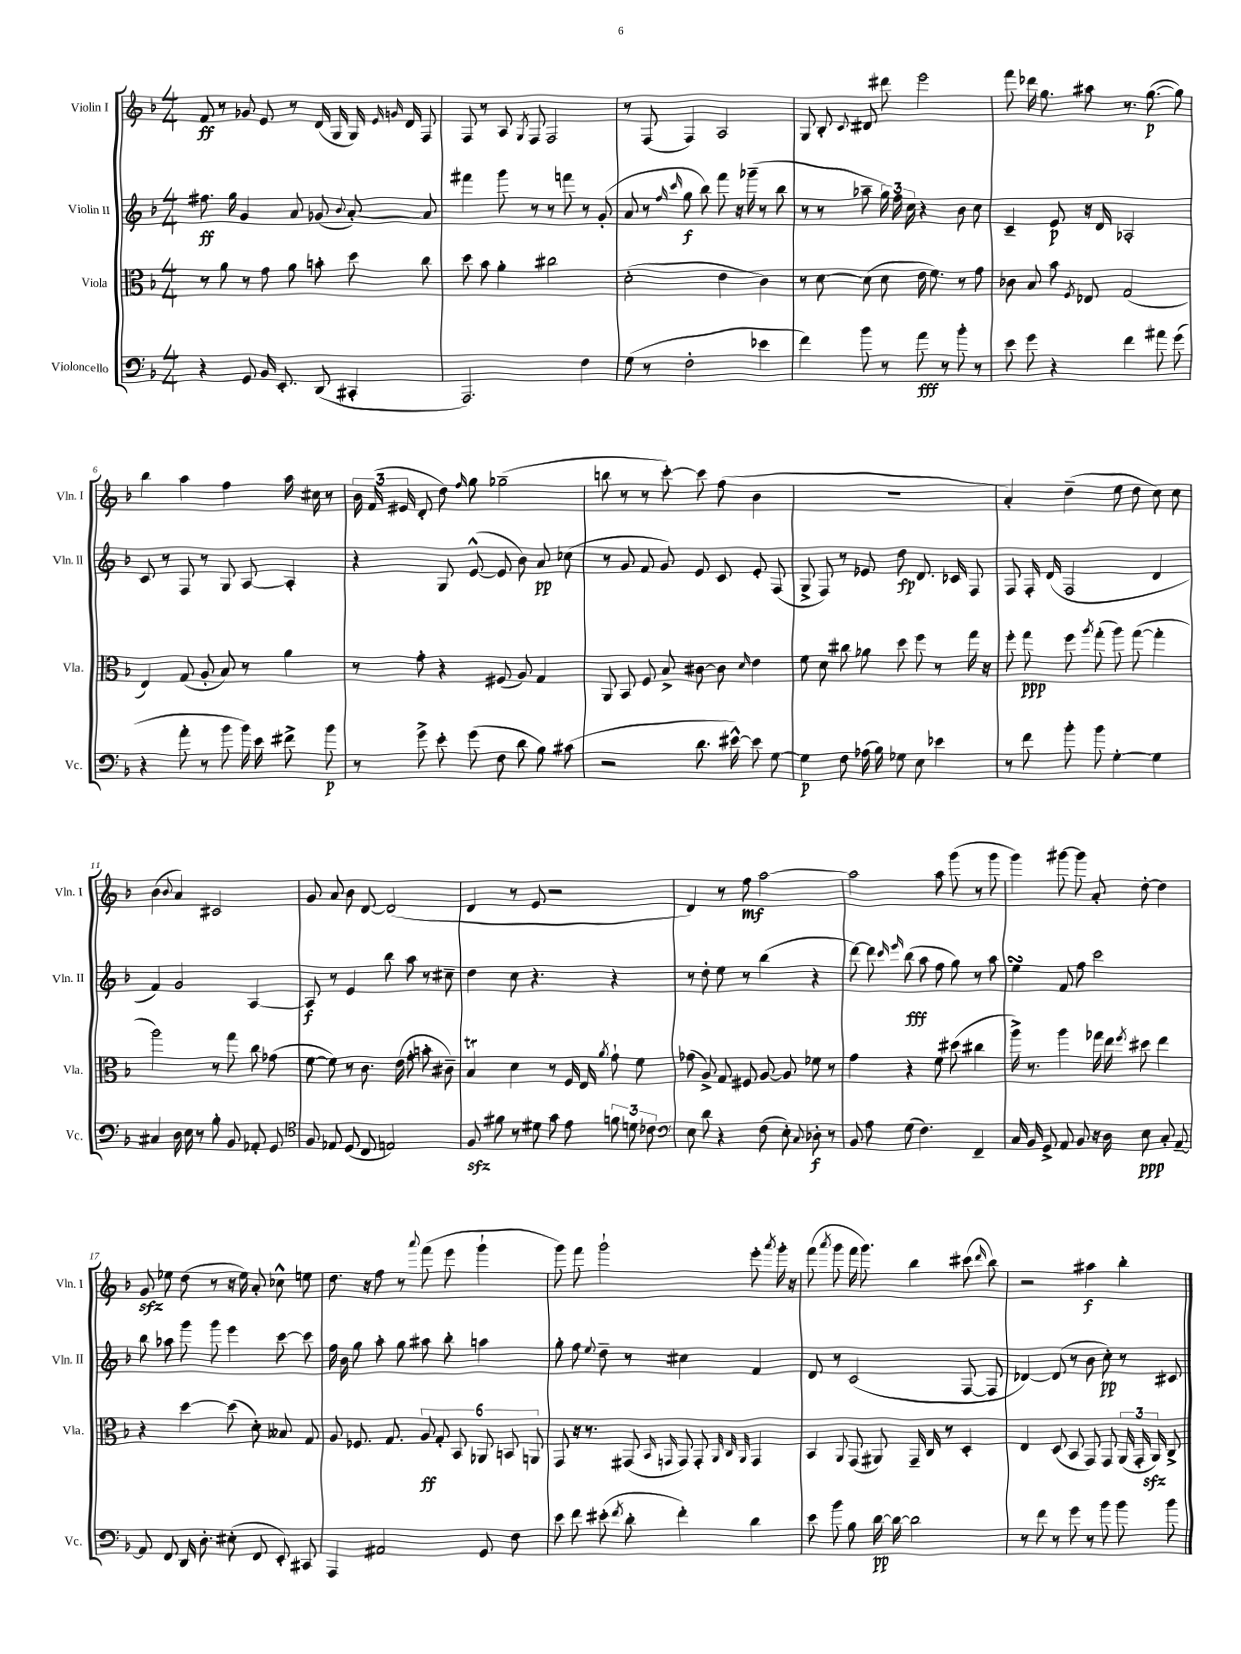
<<
\new StaffGroup <<
\new Staff = "s0" \with { instrumentName = "Violin I" shortInstrumentName = "Vln. I" } {
    \clef treble \key f \major \numericTimeSignature \time 4/4
    \autoBeamOff f'8\ff r8 ges'8 e'8 r8 d'16( g16 g16) \grace { e'16 g'16 } d'16 f8 |
    f8 r8 a8 \acciaccatura { g8 } f8 f2 |
    r8 f8( f4) a2 |
    g8 bes8-. \appoggiatura { c'8 } dis'8 dis'''8 e'''2 |
    f'''8 des'''16 g''8. ais''8 r8. g''8.~\p( g''8) |
    bes''4 a''4 f''4 a''16 cis''16 r8 |
    \tuplet 3/2 { bes'16 f'16( eis'16 } d'8-. d''8) \grace { f''16 } g''8 ges''2--( |
    b''8 r8 r8 c'''8~-.) c'''8 f''8( bes'4 |
    R1 |
    a'4-.) d''4--( e''8 d''8 c''8) c''8 |
    bes'4( \appoggiatura { bes'8 } a'4) cis'2 |
    g'8 a'8 bes'8 d'8~ d'2( |
    d'4 r8 e'8 r2 |
    d'4) r8 f''8\mf a''2~ |
    a''2 a''8 g'''8( r8 g'''8 |
    g'''4) gis'''8~ gis'''8 a'8-. d''8~-. d''4 |
    g'8\sfz ees''8 d''8( r8 r16 ees''16) a'8-. ces''8-^ e''8 |
    d''8. r16 f''8 r8 \appoggiatura { a'''8 } f'''8( e'''8 g'''4-! |
    g'''8) f'''8 g'''2-! e'''8-. \acciaccatura { a'''8 } g'''16-. r16 |
    f'''8( \acciaccatura { a'''8 } g'''8 f'''16 g'''8.) bes''4 cis'''8( \grace { d'''16 } bes''8) |
    r2 ais''4\f bes''4-. \bar "|." |
}
\new Staff = "s1" \with { instrumentName = "Violin II" shortInstrumentName = "Vln. II" } {
    \clef treble \key f \major \numericTimeSignature \time 4/4
    \autoBeamOff fis''8.\ff g''16 g'4 a'8 ges'8( \appoggiatura { bes'8 } a'8~-.) a'8 |
    fis'''4 g'''8 r8 r8 f'''8 r8 g'8-.( |
    a'8 r8 \grace { f''16 c'''16 } g''8\f bes''8) f'''8 r16 ges'''16--( r8 bes''8 |
    r8 r8 aes''8-- \tuplet 3/2 { g''16) f''16 c''16 } r4 bes'8 c''8 |
    c'4-- e'8\p r16 d'16 aes2-. |
    c'8 r8 f8 r8 g8 a8~ a4-. |
    r4 g8 e'8~-^( e'8 bes'8) a'8\pp ces''8( |
    r8 g'8 f'8 g'8) e'8 c'8 e'8-. f8( |
    g8-> f8) r8 ees'8 d''8\fp d'8. ces'16 f8 |
    f8 f16-. d'16( f2 d'4 |
    f'4) g'2 a4~ |
    a8\f r8 e'4 bes''8 a''8 r8 cis''8-- |
    d''4 c''8 r4. r4 |
    r8 d''8-. e''8 r8 bes''4( r4 |
    d'''8~) d'''8 \grace { c'''16 e'''16 } bes''8\fff( a''8 f''8 g''8) r8 a''8 |
    e''4\turn f'8 f''8 c'''2 |
    bes''8 aes''8 g'''8 g'''8 e'''4 c'''8~ c'''8 |
    f''16 bes'16 g''8 a''8-. g''8 ais''8 bes''8-. a''4 |
    g''8-. f''8 \appoggiatura { e''8 } d''8-- r8 cis''4 f'4 |
    d'8 r8 c'2( f8~ f8 |
    des'4~) des'8( r8 bes'8 c''8-.\pp) r8 cis'8 \bar "|." |
}
\new Staff = "s2" \with { instrumentName = "Viola" shortInstrumentName = "Vla." } {
    \clef alto \key f \major \numericTimeSignature \time 4/4
    \autoBeamOff r8 a'8 r8 g'8 a'8 b'8-. d''8 c''8 |
    d''8 bes'8 a'4-. cis''2 |
    d'2-.( e'4 c'4) |
    r8 d'8~ d'8( d'8 e'16 f'8.) r8 g'8 |
    ces'8 bes8 bes'8 \acciaccatura { f8 } ees8 g2( |
    e4) g8( a8-. bes8) r8 a'4 |
    r8 g'8-. r4 fis8( a8) g4 |
    a,8 bes,8 f8 bes8-> cis'8~ cis'8 \grace { d'16 } e'4 |
    f'8 d'8 cis''8 aes'8 d''8 f''8 r8 g''16 r16 |
    f''8-. g''8\ppp f''8 \acciaccatura { a''8 } g''8-.( a''8) g''8~( g''4-. |
    a''2) r8 g''8 c''8 ges'8( |
    f'8~ f'8) r8 c'8. e'16( g'8-. b'8-. cis'8--) |
    bes4\trill d'4 r8 f16 e16 \acciaccatura { a'8 } g'8-! f'8 |
    ges'8( a8->) g8 fis8 a8~ a8 fes'8 r8 |
    g'4 r4 f'8 dis''8( cis''4 |
    a''16->) r8. a''4 ges''16 e''16 \acciaccatura { f''8 } dis''8 e''4 |
    r4 d''4~ d''8( d'8-.) beses8 g8 |
    a8 fes8. g8. \tuplet 6/4 { a8\ff g8-. bes,8 aes,8 b,8 a,8 } |
    g,8 r16 r8. gis,8( \grace { bes,16 g,16 } g,8) g,8-. \grace { a,32 c32 a,32 } g,4 |
    bes,4 \appoggiatura { a,8 } g,8( ais,8) g,16-- c16 r8 d4-. |
    e4 d8( bes,8 g,8) g,8 \tuplet 3/2 { a,16( g,16-. a,16\sfz) } c8-> \bar "|." |
}
\new Staff = "s3" \with { instrumentName = "Violoncello" shortInstrumentName = "Vc." } {
    \clef bass \key f \major \numericTimeSignature \time 4/4
    \autoBeamOff r4 g,8 bes,16 e,8.-. d,8( cis,4-. |
    a,,2.) f4 |
    g8( r8 f2-. ees'4 |
    f'4) bes'8 r8 a'8\fff r8 bes'8-. r8 |
    e'8 g'8 r4 f'4 ais'8 g'8( |
    r4 a'8-. r8 bes'8 bes'16) e'16 fis'8-> bes'8\p |
    r8 g'8-> e'8-. g'8( f8 d'8 bes8) cis'8( |
    r2 d'8. eis'16~-^) eis'8 g8~ |
    g4\p f8 aes16( bes16) ges8 e8 ees'4 |
    r8 f'8 bes'8-. bes'8 g4~-. g4 |
    cis4 d16 e16 r8 bes8-. bes,8 aes,8-. g,8 |
    \clef tenor f8 ees8 d8( c8 e2) |
    f8\sfz fis'8 r8 dis'8 g'8 e'8 \tuplet 3/2 { f'8 d'8 ces'8 } |
    \clef bass e8 d'8 r4 f8( e8-.) \appoggiatura { c8 } des8-.\f r8 |
    bes,8 a8 g8( f4.) f,4-- |
    c16 bes,16 g,8-> a,8 bes,8 r16 d16 e8\ppp c8-. a,8~-- |
    a,8 f,8 d,16 d8.-. eis8-.( f,8 e,8-.) cis,8 |
    a,,4 ais,2 g,8 f8 |
    e'8 f'8 eis'8-.( \acciaccatura { f'8 } d'8-. f'4-.) d'4 |
    e'8 bes'8 bes8 d'16~\pp d'16~ d'2 |
    r8 f'8 r8 g'8 r8 bes'8 bes'8 bes'8 \bar "|." |
}
>>
>>
